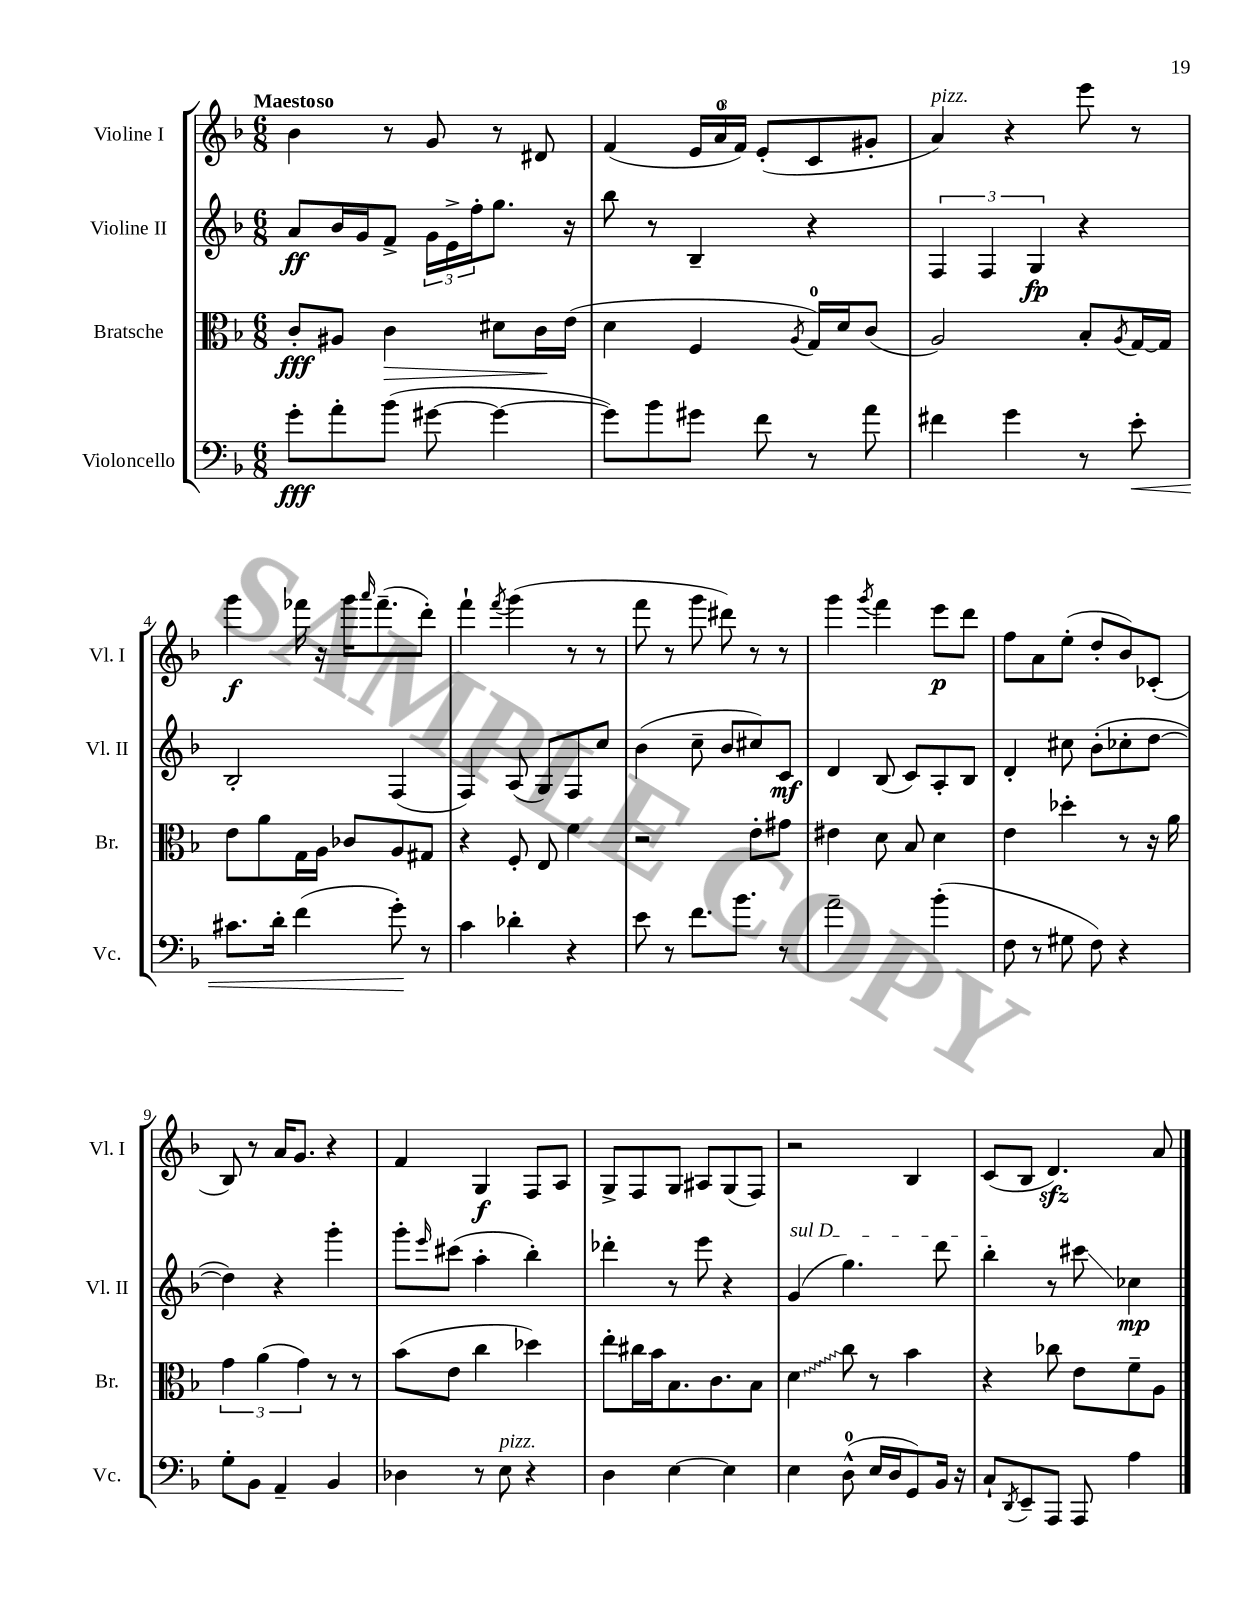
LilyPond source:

<<
\new StaffGroup <<
\new Staff = "s0" \with { instrumentName = "Violine I" shortInstrumentName = "Vl. I" } {
    \clef treble \key f \major \numericTimeSignature \time 6/8 \tempo "Maestoso"
    bes'4 r8 g'8 r8 dis'8 |
    f'4( \tuplet 3/2 { e'16 a'16-0 f'16) } e'8-.( c'8 gis'8-. |
    a'4^\markup { \italic "pizz." }) r4 e'''8 r8 |
    g'''4\f fes'''16 r16 g'''16 \grace { a'''16 } fes'''8.--( d'''8-.) |
    f'''4-! \acciaccatura { f'''8 } g'''4( r8 r8 |
    f'''8 r8 g'''8 dis'''8) r8 r8 |
    g'''4 \acciaccatura { g'''8 } f'''4 e'''8\p d'''8 |
    f''8 a'8 e''8-.( d''8-. bes'8) ces'8-.( |
    bes8) r8 a'16 g'8. r4 |
    f'4 g4\f f8 a8 |
    g8-> f8 g8 ais8 g8( f8) |
    r2 bes4 |
    c'8( bes8 d'4.\sfz) a'8 \bar "|." |
}
\new Staff = "s1" \with { instrumentName = "Violine II" shortInstrumentName = "Vl. II" } {
    \clef treble \key f \major \numericTimeSignature \time 6/8
    a'8\ff bes'16 g'16 f'8-> \tuplet 3/2 { g'16 e'16-> f''16-. } g''8. r16 |
    bes''8 r8 bes4-- r4 |
    \tuplet 3/2 { f4 f4 g4\fp } r4 |
    bes2-. f4( |
    f4) a8( g8) f8 c''8 |
    bes'4( c''8-- bes'8 cis''8) c'8\mf |
    d'4 bes8( c'8) a8-. bes8 |
    d'4-. cis''8 bes'8-.( ces''8-. d''8~ |
    d''4) r4 g'''4-. |
    g'''8-. \grace { e'''16 } cis'''8( a''4-. bes''4-.) |
    des'''4-. r8 e'''8 r4 |
    \once \override TextSpanner.bound-details.left.text = \markup { \italic "sul D" } g'4\startTextSpan( g''4.) d'''8 |
    bes''4-.\stopTextSpan r8 cis'''8\glissando ces''4\mp \bar "|." |
}
\new Staff = "s2" \with { instrumentName = "Bratsche" shortInstrumentName = "Br." } {
    \clef alto \key f \major \numericTimeSignature \time 6/8
    c'8-.\fff ais8 c'4\> dis'8 c'16\! e'16( |
    d'4 f4 \acciaccatura { a8 } g16-0) d'16 c'8( |
    a2) bes8-. \acciaccatura { a8 } g16~ g16 |
    e'8 a'8 g16 a16 ces'8 a8 gis8 |
    r4 f8-. e8 f'4 |
    r2 e'8-. gis'8 |
    eis'4 d'8 bes8 d'4 |
    e'4 des''4-. r8 r16 a'16 |
    \tuplet 3/2 { g'4 a'4( g'4) } r8 r8 |
    bes'8( e'8 c''4 des''4) |
    e''8-. cis''16 bes'16 bes8. c'8. bes8 |
    \once \override Glissando.style = #'zigzag d'4\glissando c''8 r8 bes'4 |
    r4 ces''8 e'8 f'8-- a8 \bar "|." |
}
\new Staff = "s3" \with { instrumentName = "Violoncello" shortInstrumentName = "Vc." } {
    \clef bass \key f \major \numericTimeSignature \time 6/8
    g'8-.\fff a'8-. bes'8( gis'8~ gis'4~ |
    gis'8) bes'8 gis'8 f'8 r8 a'8 |
    fis'4 g'4 r8 e'8-.\< |
    cis'8. d'16-. f'4( g'8-.\!) r8 |
    c'4 des'4-. r4 |
    e'8 r8 f'8. bes'8. r8 |
    a'2-- bes'4-.( |
    f8 r8 gis8 f8) r4 |
    g8-. bes,8 a,4-- bes,4 |
    des4 r8 e8^\markup { \italic "pizz." } r4 |
    d4 e4~ e4 |
    e4 d8-0-^( e16 d16 g,8) bes,16 r16 |
    c8-! \acciaccatura { d,8 } e,8-- a,,8 a,,8 a4 \bar "|." |
}
>>
>>
